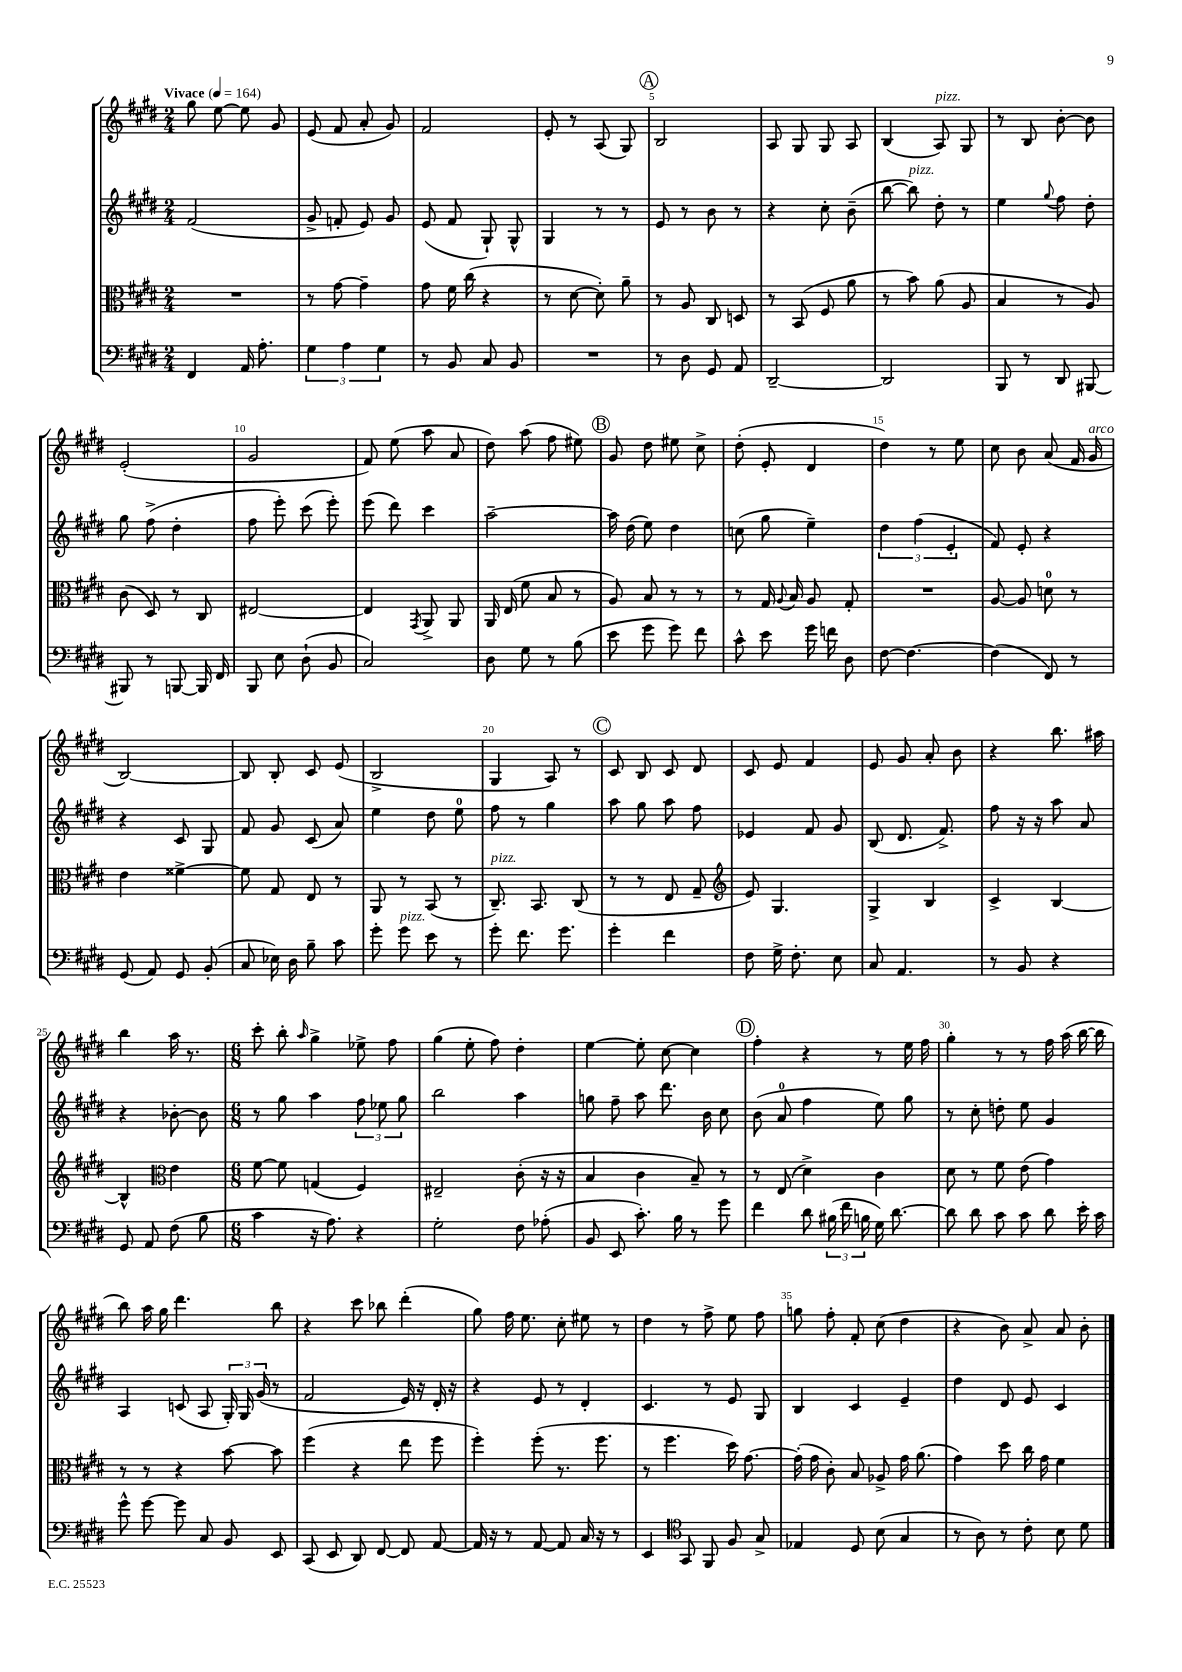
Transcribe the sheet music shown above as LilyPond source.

<<
\new StaffGroup <<
\new Staff = "s0" {
    \clef treble \key e \major \numericTimeSignature \time 2/4 \tempo "Vivace" 4 = 164
    \autoBeamOff gis''8 e''8~ e''8 gis'8 |
    e'8( fis'8 a'8-. gis'8) |
    fis'2 |
    e'8-. r8 a8( gis8) |
    \mark \markup { \circle "A" } b2 |
    a8 gis8 gis8 a8 |
    b4( a8^\markup { \italic "pizz." }) gis8 |
    r8 b8 b'8~-. b'8 |
    e'2-.( |
    gis'2 |
    fis'8) e''8( a''8 a'8 |
    dis''8) a''8( fis''8 eis''8) |
    \mark \markup { \circle "B" } gis'8 dis''8 eis''8 cis''8-> |
    dis''8-.( e'8-. dis'4 |
    dis''4) r8 e''8 |
    cis''8 b'8 a'8( fis'16 gis'16^\markup { \italic "arco" } |
    b2~) |
    b8 b8-. cis'8 e'8( |
    b2-> |
    gis4 a8) r8 |
    \mark \markup { \circle "C" } cis'8 b8 cis'8 dis'8 |
    cis'8 e'8 fis'4 |
    e'8 gis'8 a'8-. b'8 |
    r4 b''8. ais''16 |
    b''4 a''16 r8. |
    \numericTimeSignature \time 6/8 cis'''8-. b''8-. \grace { a''16 } gis''4-> ees''8-> fis''8 |
    gis''4( e''8-. fis''8) dis''4-. |
    e''4~ e''8-. cis''8~ cis''4 |
    \mark \markup { \circle "D" } fis''4-. r4 r8 e''16 fis''16 |
    gis''4-. r8 r8 fis''16 a''16( b''16~ b''16 |
    b''8) a''16 gis''16 dis'''4. b''8 |
    r4 cis'''8 bes''8 dis'''4-.( |
    gis''8) fis''16 e''8. cis''8-. eis''8 r8 |
    dis''4 r8 fis''8-> e''8 fis''8 |
    g''8 fis''8-. fis'8-. cis''8( dis''4 |
    r4 b'8) a'8-> a'8 b'8-. \bar "|." |
}
\new Staff = "s1" {
    \clef treble \key e \major \numericTimeSignature \time 2/4
    \autoBeamOff fis'2( |
    gis'8-> f'8-. e'8) gis'8 |
    e'8( fis'8 gis8-!) gis8-^ |
    gis4 r8 r8 |
    \mark \markup { \circle "A" } e'8 r8 b'8 r8 |
    r4 cis''8-. b'8--( |
    b''8~ b''8^\markup { \italic "pizz." }) dis''8-. r8 |
    e''4 \appoggiatura { gis''8 } fis''8 dis''8-. |
    gis''8 fis''8->( dis''4-. |
    fis''8 e'''8-.) cis'''8( e'''8-.) |
    e'''8( dis'''8) cis'''4 |
    a''2~-- |
    \mark \markup { \circle "B" } a''16 dis''16( e''8) dis''4 |
    c''8( gis''8 e''4--) |
    \tuplet 3/2 { dis''4 fis''4( e'4-. } |
    fis'8) e'8-. r4 |
    r4 cis'8 gis8 |
    fis'8 gis'8 cis'8( a'8) |
    e''4 dis''8 e''8-0 |
    fis''8 r8 gis''4 |
    \mark \markup { \circle "C" } a''8 gis''8 a''8 fis''8 |
    ees'4 fis'8 gis'8 |
    b8( dis'8. fis'8.->) |
    fis''8 r16 r16 a''8 a'8 |
    r4 bes'8~-. bes'8 |
    \numericTimeSignature \time 6/8 r8 gis''8 a''4 \tuplet 3/2 { fis''8 ees''8 gis''8 } |
    b''2 a''4 |
    g''8 fis''8-- a''8 dis'''8. b'16 cis''8 |
    \mark \markup { \circle "D" } b'8( a'8-0 fis''4 e''8) gis''8 |
    r8 cis''8-. d''8-. e''8 gis'4 |
    a4 c'8( a8 \tuplet 3/2 { gis16-.) gis16 gis'16( } r8 |
    fis'2 e'16) r16 dis'16-. r16 |
    r4 e'8 r8 dis'4-. |
    cis'4. r8 e'8 gis8 |
    b4 cis'4 e'4-- |
    dis''4 dis'8 e'8 cis'4 \bar "|." |
}
\new Staff = "s2" {
    \clef alto \key e \major \numericTimeSignature \time 2/4
    \autoBeamOff R2 |
    r8 gis'8~ gis'4-- |
    gis'8 fis'16 cis''16( r4 |
    r8 dis'8~ dis'8-.) a'8-- |
    \mark \markup { \circle "A" } r8 a8 cis8 d8 |
    r8 b,8( fis8 a'8 |
    r8 b'8) a'8( a8 |
    b4 r8 a8) |
    cis'8( dis8) r8 cis8 |
    eis2~ |
    eis4 \acciaccatura { gis,8 } a,8-> a,8 |
    a,16 e16( fis'8 b8 r8 |
    \mark \markup { \circle "B" } a8) b8 r8 r8 |
    r8 gis16 \appoggiatura { a8 } b16 a8 gis8-. |
    R2 |
    a8~ a8 d'8-0 r8 |
    e'4 fisis'4~-> |
    fisis'8 gis8 e8 r8 |
    a,8 r8 b,8( r8 |
    cis8.--^\markup { \italic "pizz." }) b,8. cis8( |
    \mark \markup { \circle "C" } r8 r8 e8 gis8-- |
    \clef treble e'8) gis4. |
    gis4-> b4 |
    cis'4-> b4~ |
    b4-^ \clef alto e'4 |
    \numericTimeSignature \time 6/8 fis'8~ fis'8 g4( fis4) |
    eis2-- cis'8-.( r16 r16 |
    b4 cis'4 b8--) r8 |
    \mark \markup { \circle "D" } r8 e8( dis'4->) cis'4 |
    dis'8 r8 fis'8 e'8( gis'4) |
    r8 r8 r4 b'8~ b'8 |
    fis''4( r4 e''8 fis''8 |
    fis''4-.) fis''8-.( r8. fis''8. |
    r8 fis''4. dis''16) gis'8.~ |
    gis'16-.( gis'16 cis'8-.) b8 aes8-> gis'16 a'8.( |
    gis'4) dis''8 cis''16 gis'16 fis'4 \bar "|." |
}
\new Staff = "s3" {
    \clef bass \key e \major \numericTimeSignature \time 2/4
    \autoBeamOff fis,4 a,16 a8.-. |
    \tuplet 3/2 { gis4 a4 gis4 } |
    r8 b,8 cis8 b,8 |
    R2 |
    \mark \markup { \circle "A" } r8 dis8 gis,8 a,8 |
    dis,2~-- |
    dis,2 |
    b,,8 r8 dis,8 bis,,8~ |
    bis,,8 r8 b,,8~ b,,16 fis,16 |
    b,,8 e8 dis8-!( b,8 |
    cis2) |
    dis8 gis8 r8 b8( |
    \mark \markup { \circle "B" } e'8 gis'8 gis'8) fis'8 |
    cis'8-^ e'8 gis'16 f'16 dis8 |
    fis8~ fis4.~ |
    fis4( fis,8) r8 |
    gis,8( a,8) gis,8 b,8-.( |
    cis8 ees16) dis16 b8-- cis'8 |
    gis'8-. gis'8^\markup { \italic "pizz." } e'8 r8 |
    gis'8-. fis'8. gis'8. |
    \mark \markup { \circle "C" } gis'4-. fis'4 |
    fis8 gis16-> fis8.-. e8 |
    cis8 a,4. |
    r8 b,8 r4 |
    gis,8 a,8 fis8( b8 |
    \numericTimeSignature \time 6/8 cis'4 r16 a8.) r4 |
    gis2-. fis8 aes8-.( |
    b,8 e,8 cis'8.-.) b16 r8 gis'8 |
    \mark \markup { \circle "D" } fis'4 dis'8 \tuplet 3/2 { bis16( fis'16 b16 } gis16) dis'8.~ |
    dis'8 dis'8 cis'8 cis'8 dis'8 e'16-. cis'16 |
    gis'8-^ gis'8~ gis'8 cis8 b,8 e,8 |
    cis,8( e,8 dis,8) fis,8~ fis,8 a,8~ |
    a,16 r16 r8 a,8~ a,8 cis16 r16 r8 |
    e,4 \clef tenor gis,8 fis,8 fis8 gis8-> |
    ees4 dis8 b8( gis4 |
    r8 a8) r8 cis'8-. b8 dis'8 \bar "|." |
}
>>
>>
\layout { \context { \Score \override BarNumber.break-visibility = ##(#f #t #t) barNumberVisibility = #(every-nth-bar-number-visible 5) } }
